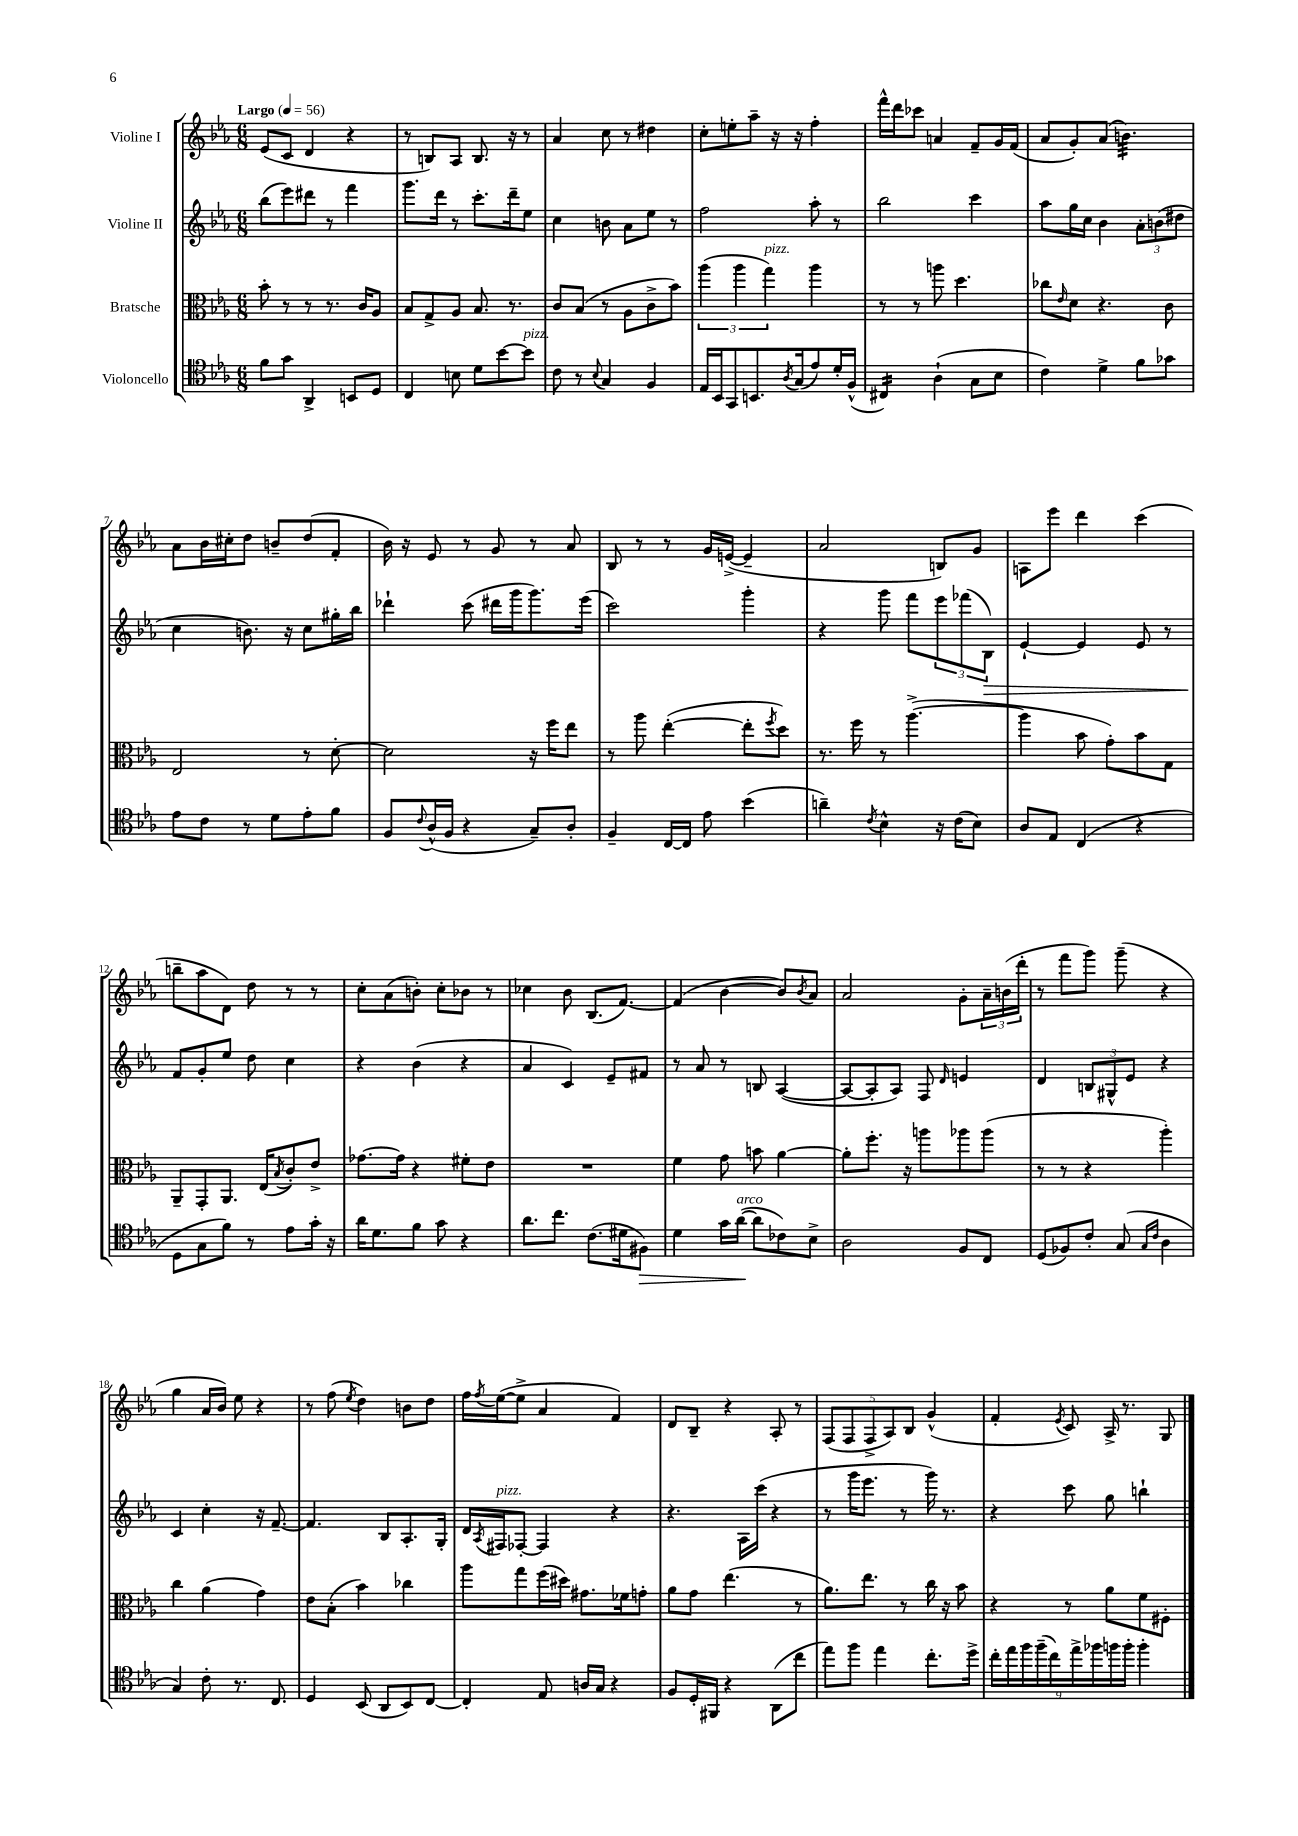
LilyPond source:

<<
\new StaffGroup <<
\new Staff = "s0" \with { instrumentName = "Violine I" } {
    \clef treble \key ees \major \numericTimeSignature \time 6/8 \tempo "Largo" 4 = 56
    ees'8( c'8 d'4 r4 |
    r8 b8) aes8 b8. r16 r8 |
    aes'4 c''8 r8 dis''4 |
    c''8-. e''8-. aes''8-- r16 r16 f''4-. |
    f'''16-^ d'''16 ces'''8 a'4 f'8-- g'16 f'16( |
    aes'8 g'8-.) aes'8( b'4.:32) |
    aes'8 bes'16 cis''16-. d''8 b'8-- d''8( f'8-. |
    bes'16) r16 ees'8 r8 g'8 r8 aes'8 |
    bes8 r8 r8 g'16 e'16~->( e'4-- |
    aes'2 b8) g'8 |
    a8 ees'''8 d'''4 c'''4( |
    b''8-- aes''8 d'8) d''8 r8 r8 |
    c''8-. aes'8( b'8-.) c''8-. bes'8 r8 |
    ces''4 bes'8 bes8.( f'8.~) |
    f'4( bes'4~ bes'8) \acciaccatura { bes'8 } aes'8 |
    aes'2 g'8-. \tuplet 3/2 { aes'16-- b'16( d'''16-. } |
    r8 f'''8 g'''8) g'''8--( r4 |
    g''4 aes'16 bes'16) ees''8 r4 |
    r8 f''8( \acciaccatura { ees''8 } d''4) b'8 d''8 |
    f''16 \acciaccatura { f''8 } ees''16~( ees''8-> aes'4 f'4) |
    d'8 bes8-- r4 aes8-. r8 |
    \tuplet 5/4 { f8( f8 f8-> aes8) bes8 } g'4-^( |
    f'4-. \acciaccatura { ees'8 } c'8) aes16-> r8. g8 \bar "|." |
}
\new Staff = "s1" \with { instrumentName = "Violine II" } {
    \clef treble \key ees \major \numericTimeSignature \time 6/8
    bes''8( ees'''8) dis'''8 r8 f'''4 |
    g'''8. d'''16 r8 c'''8.-. d'''16-- ees''8 |
    c''4 b'8 aes'8 ees''8 r8 |
    f''2 aes''8-. r8 |
    bes''2 c'''4 |
    aes''8 g''16 c''16 bes'4 \tuplet 3/2 { aes'8-. b'8( dis''8 } |
    c''4 b'8.) r16 c''8 gis''16-. bes''16 |
    des'''4-! c'''8( dis'''16 g'''16 g'''8.) ees'''16( |
    c'''2) g'''4-. |
    r4 g'''8 f'''8 \tuplet 3/2 { ees'''8 fes'''8( bes8\>) } |
    ees'4~-! ees'4 ees'8 r8 |
    f'8\! g'8-. ees''8 d''8 c''4 |
    r4 bes'4( r4 |
    aes'4 c'4) ees'8-- fis'8 |
    r8 aes'8 r8 b8 aes4~( |
    aes8~ aes8-. aes8) f8 \grace { d'16 } e'4 |
    d'4 \tuplet 3/2 { b8 gis8-^ ees'8 } r4 |
    c'4 c''4-. r16 f'8.~-- |
    f'4. bes8 aes8.-. g16-. |
    d'16 \acciaccatura { aes8 } fis16^\markup { \italic "pizz." } fes8~-. fes4 r4 |
    r4. aes16 c'''16( r4 |
    r8 g'''16 ees'''8. r8 g'''16) r8. |
    r4 c'''8 g''8 b''4-! \bar "|." |
}
\new Staff = "s2" \with { instrumentName = "Bratsche" } {
    \clef alto \key ees \major \numericTimeSignature \time 6/8
    bes'8-. r8 r8 r8. c'16 aes8 |
    bes8 g8-> aes8 bes8. r8. |
    c'8 bes8( r8 aes8 c'8-> bes'8) |
    \tuplet 3/2 { aes''4( aes''4 g''4^\markup { \italic "pizz." }) } aes''4 |
    r8 r8 a''8 d''4. |
    ces''8 \grace { ees'16 } d'8 r4. c'8 |
    ees2 r8 d'8~-. |
    d'2 r16 f''16 ees''8 |
    r8 aes''8 ees''4~-.( ees''8-. \acciaccatura { f''8 } d''8) |
    r8. f''16 r8 aes''4.~->( |
    aes''4 bes'8 g'8-.) bes'8 g8 |
    aes,8-- g,8-. aes,8. ees16( \acciaccatura { bes8 } c'8-.) ees'8-> |
    ges'8.~ ges'16 r4 fis'8-. ees'8 |
    R2. |
    f'4 g'8 b'8 aes'4~ |
    aes'8-. f''8.-. r16 a''8 aes''8 aes''8( |
    r8 r8 r4 aes''4-.) |
    c''4 aes'4( g'4) |
    ees'8 bes8-.( bes'4) ces''4 |
    aes''8 g''8 f''16( dis''16) gis'8. fes'16 g'8-. |
    aes'8 g'8 ees''4.( r8 |
    aes'8.) ees''8. r8 c''16 r16 bes'8 |
    r4 r8 aes'8 f'8 fis8-. \bar "|." |
}
\new Staff = "s3" \with { instrumentName = "Violoncello" } {
    \clef tenor \key ees \major \numericTimeSignature \time 6/8
    f'8 g'8 aes,4-> b,8 d8 |
    c4 b8 d'8 bes'8~ bes'8^\markup { \italic "pizz." } |
    c'8 r8 \appoggiatura { bes8 } g4 f4 |
    ees16 bes,16 g,8 b,8. \acciaccatura { aes8 } g16( ees'8) d'16-. f16-^( |
    cis4:16) aes4-!( g8 bes8 |
    c'4) d'4-> f'8 ges'8 |
    ees'8 c'8 r8 d'8 ees'8-. f'8 |
    f8 \appoggiatura { c'8 } aes16-^( f16 r4 g8--) aes8-. |
    f4-- c16~ c16 ees'8 bes'4( |
    a'4--) \acciaccatura { c'8 } bes4-^ r16 c'16( bes8) |
    aes8 ees8 c4( r4 |
    d8 g8 f'8) r8 ees'8 g'16-. r16 |
    aes'16 d'8. f'8 g'8 r4 |
    aes'8. c''8. c'8.( dis'16 fis8\>) |
    d'4 g'16 aes'16~\!^\markup { \italic "arco" }( aes'8 ces'8) bes8-> |
    aes2 f8 c8 |
    d8( fes8) c'8-. g8( \grace { g16 c'16 } aes4 |
    g4) c'8-. r8. c8. |
    d4 bes,8( aes,8 bes,8) c8~ |
    c4-. ees8 a16 g16 r4 |
    f8 d16-. fis,16 r4 aes,8( c''8 |
    ees''8) f''8 ees''4 c''8.-. d''16-> |
    \tuplet 9/8 { c''16-. ees''16 f''16 f''16--( c''16) ees''16-> fes''16 f''16 f''16-. } f''4-. \bar "|." |
}
>>
>>
